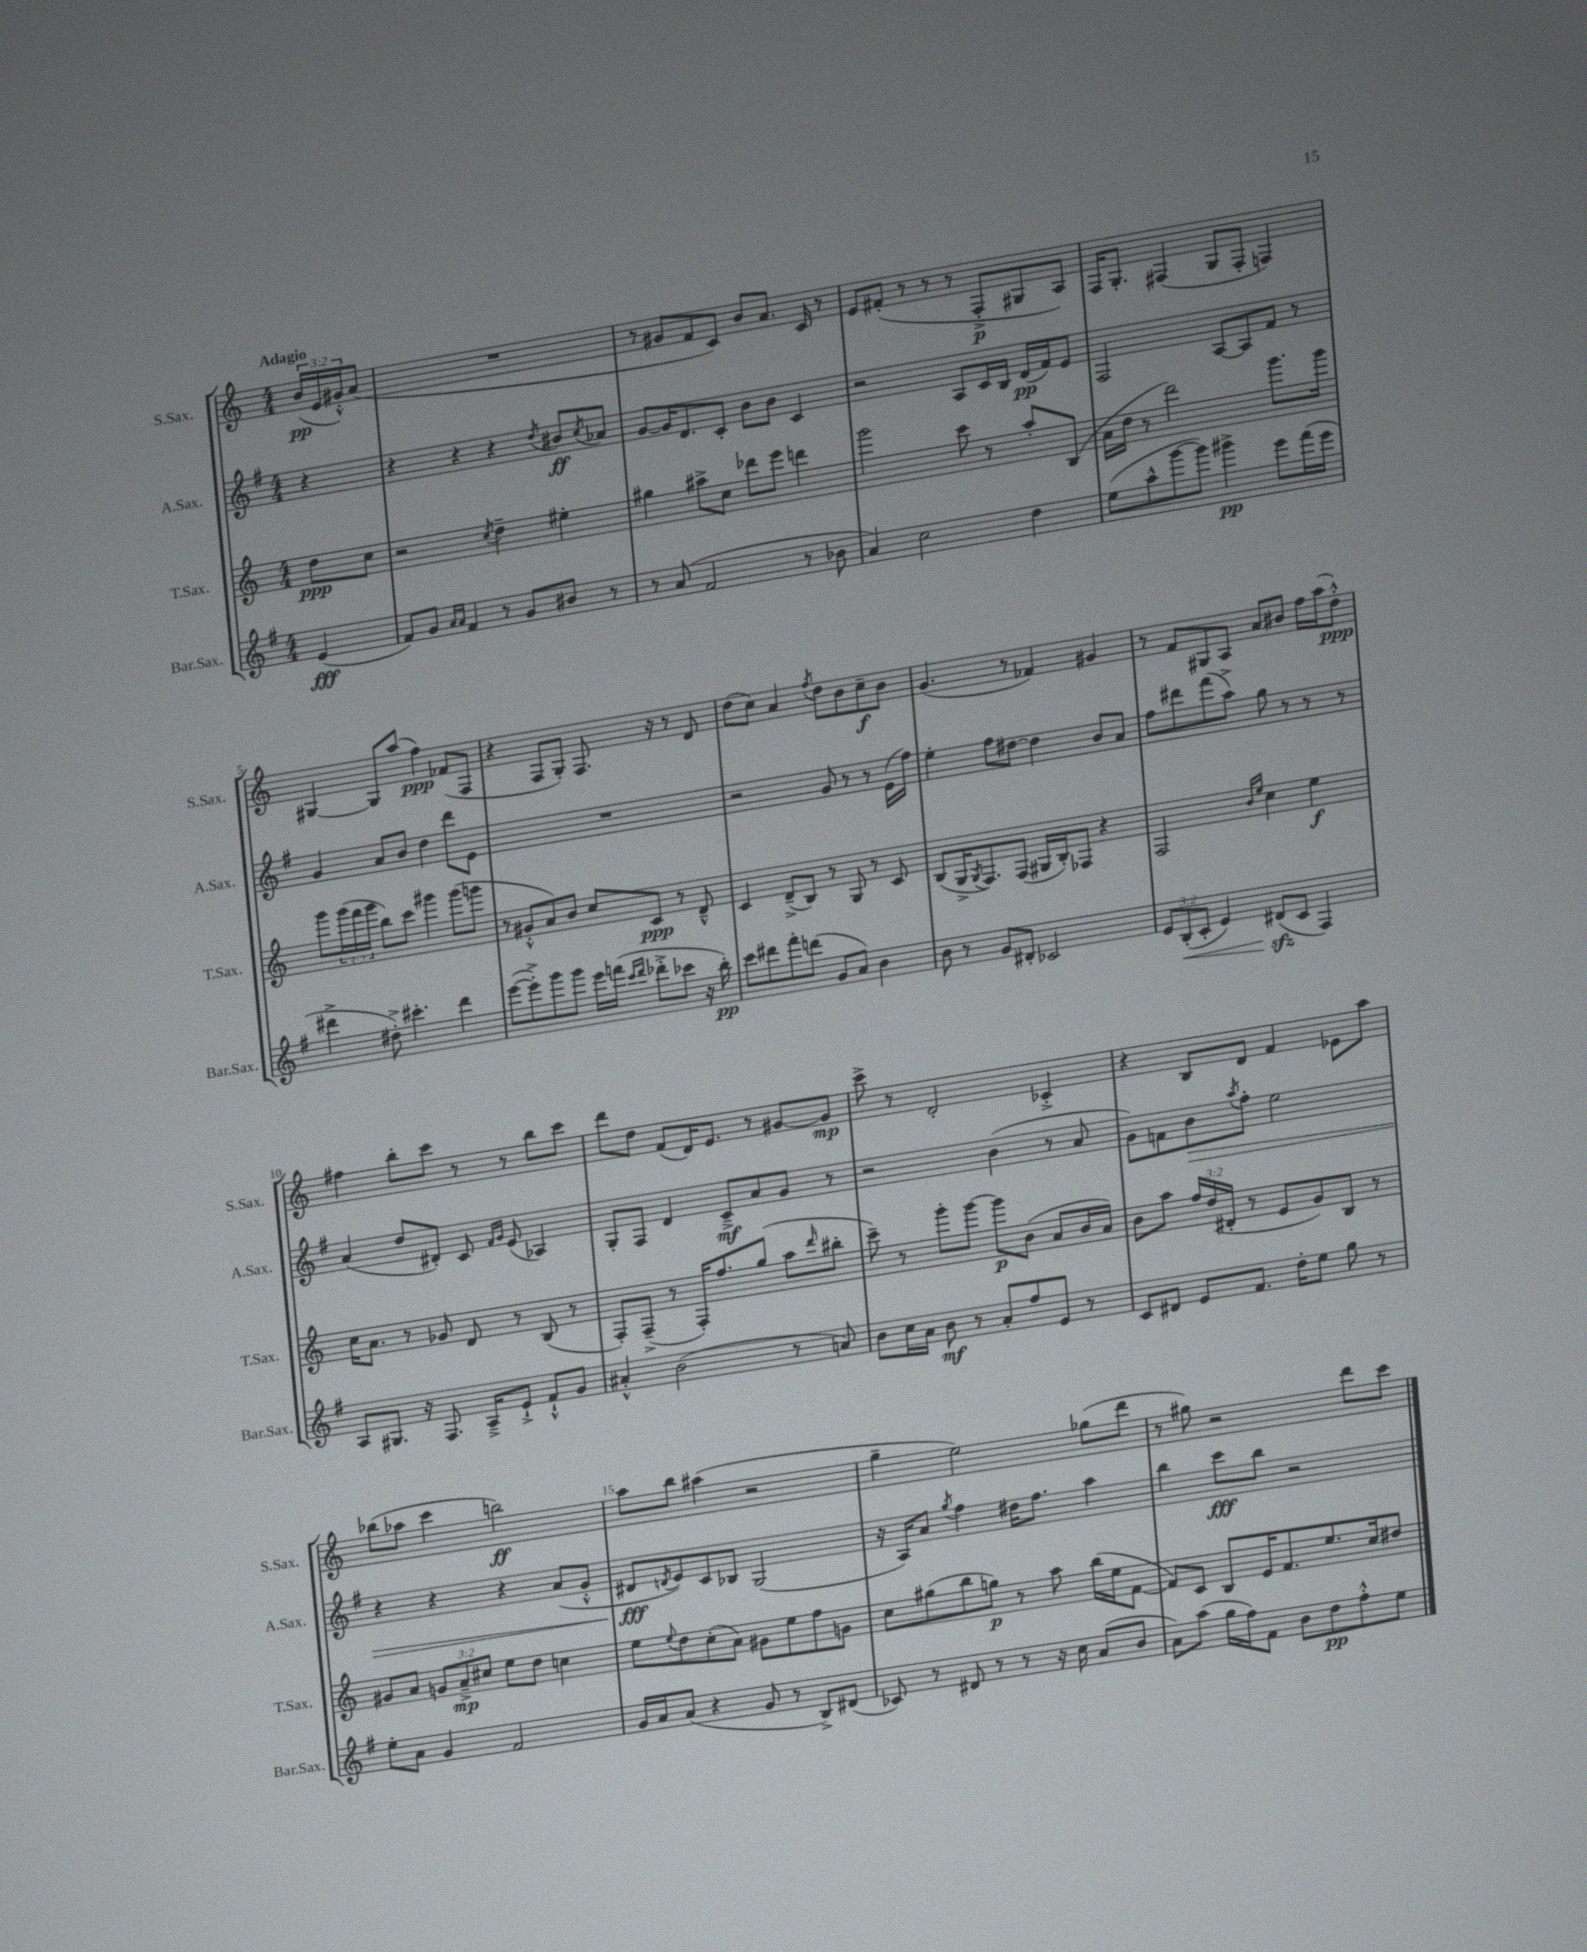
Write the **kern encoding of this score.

**kern	**dynam	**kern	**dynam	**kern	**dynam	**kern	**dynam
*part4	*part4	*part3	*part3	*part2	*part2	*part1	*part1
*staff4	*staff4	*staff3	*staff3	*staff2	*staff2	*staff1	*staff1
*I"Bar.Sax.	*	*I"T.Sax.	*	*I"A.Sax.	*	*I"S.Sax.	*
*I'Bar.Sax.	*	*I'T.Sax.	*	*I'A.Sax.	*	*I'S.Sax.	*
*clefG2	*	*clefG2	*	*clefG2	*	*clefG2	*
*k[f#]	*	*k[]	*	*k[f#]	*	*k[]	*
*M4/4	*	*M4/4	*	*M4/4	*	*M4/4	*
=	=	=	=	=	=	=	=
!	!	!	!	!	!	!LO:TX:a:B:t=Adagio	!
(4e/	fff	8dd\L	ppp	4r	.	(24b/LL	pp
.	.	.	.	.	.	24e/	.
.	.	.	.	.	.	24g#X'^^/J)	.
.	.	8cc\J	.	.	.	(8a/J	.
=1	=1	=1	=1	=1	=1	=1	=1
8f#/L)	.	2r	.	4r	.	1r	.
8g/J	.	.	.	.	.	.	.
16qqa/LL	.	.	.	.	.	.	.
16qqa/JJ	.	.	.	.	.	.	.
4f#/	.	.	.	4r	.	.	.
.	.	8qcc/	.	.	.	.	.
8r	.	4dd~\	.	4r	.	.	.
8g/L	.	.	.	.	.	.	.
.	.	.	.	8qdd/	.	.	.
8b#X/J	.	4ee#X'\	.	8b#X/L	ff	.	.
.	.	.	.	8qcc/	.	.	.
8r	.	.	.	8a-X/J	.	.	.
=2	=2	=2	=2	=2	=2	=2	=2
8r	.	4gg#X\	.	[8g/L	.	8r	.
(8a/	.	.	.	16g/K]	.	8g#X/L	.
.	.	.	.	8.d/	.	.	.
2f#/	.	8aa#X^\L	.	.	.	8f/	.
.	.	8cc\J	.	8c'/J	.	8c/J)	.
.	.	8ddd-X\L	.	8b\L	.	8b/L	.
.	.	8eee\J	.	8b\J	.	8.a/J	.
8r	.	4dddn\	.	4c/	.	.	.
.	.	.	.	.	.	16c/	.
8b-X\	.	.	.	.	.	8r	.
=3	=3	=3	=3	=3	=3	=3	=3
4a/)	.	2ggg\	.	2r	.	8e/L	.
.	.	.	.	.	.	(8f#X'/J	.
2cc\	.	.	.	.	.	8r	.
.	.	.	.	.	.	8r	.
.	.	8ccc\	.	8A/L	.	8r	.
.	.	8r	.	16c/L	.	8F'^/L	p
.	.	.	.	16B/JJ	.	.	.
4dd\	.	8aa'/L	.	(16d/LL	pp	8G#X/	.
.	.	.	.	16f#/J)	.	.	.
.	.	(8B/J	.	8e/J	.	8A/J)	.
=4	=4	=4	=4	=4	=4	=4	=4
(8ee\L	.	16a\LL	.	2F#/	.	16F/KL	.
.	.	16dd\JJ	.	.	.	8.G'/J	.
8aa^^\	.	8r	.	.	.	.	.
[8ggg\	.	2ddd\)	.	.	.	(4F#X/	.
8ggg\J])	.	.	.	.	.	.	.
4ggg#X^\	pp	.	.	[8A/L	.	8G/L	.
.	.	.	.	8A/]	.	8F#'/J	.
8eee\L	.	8.ggg\L	.	8f#/J	.	4Fn/)	.
(16fff#\L	.	.	.	8r	.	.	.
16eee\JJ	.	16ggg\Jk	.	.	.	.	.
!!LO:LB:g=z
=5	=5	=5	=5	=5	=5	=5	=5
4ddd#X^\	.	8ggg\L	.	4g/	.	[4G#X/	.
.	.	(24ggg\L	.	.	.	.	.
.	.	24fff\	.	.	.	.	.
.	.	24ggg\JJ	.	.	.	.	.
8dd#X'^\)	.	8bb\L)	.	8a/L	.	8G#/L]	.
4.ccc#X'\	.	8ccc\J	.	8b/J	.	(8aa/J	.
.	.	4ggg#X\	.	4dd\	.	4ff\)	ppp
4ddd#\	.	(8ggg#\L	.	8ddd\L	.	(8f-X/L	.
.	.	8gggn\J	.	8e\J	.	8F/J	.
=6	=6	=6	=6	=6	=6	=6	=6
([8eee\L	.	8r	.	1r	.	4r	.
8eee'^\])	.	8g#X'^^/L	.	.	.	.	.
8ggg\	.	8a/)	.	.	.	8F/L	.
8ggg\J	.	8b/J	.	.	.	8G'/J)	.
16eee\LL	.	8cc/L	.	.	.	8.F/	.
(16fffn\JJ	.	.	.	.	.	.	.
16qqccc/LL	.	.	.	.	.	.	.
16qqddd/JJ	.	.	.	.	.	.	.
8ddd-X'^\L	.	8c/J	ppp	.	.	.	.
.	.	.	.	.	.	16r	.
8ccc-X\J	.	8r	.	.	.	8r	.
16r	.	8d~^^/	.	.	.	8d/	.
16bb'\)	pp	.	.	.	.	.	.
=7	=7	=7	=7	=7	=7	=7	=7
8ccc\L	.	4c/	.	2r	.	(8dd\L	.
8ddd#X\	.	.	.	.	.	8cc\J)	.
8fff#'\	.	(8d~^/L	.	.	.	4a/	.
(8dddn\J	.	8B/J)	.	.	.	.	.
.	.	.	.	.	.	8qff/	.
8g/L	.	8r	.	8g/	.	8dd\L	.
8a/J)	.	8G/	.	8r	.	8b\	.
4b\	.	8r	.	8r	.	8cc~\	f
.	.	8c/	.	(16e\LL	.	8b\J	.
.	.	.	.	16ff#\JJ)	.	.	.
=8	=8	=8	=8	=8	=8	=8	=8
8b\	.	(8B/L	.	4ee'\	.	(4.g/	.
8r	.	16G^/K	.	.	.	.	.
.	.	8qG/	.	.	.	.	.
.	.	8.F/)	.	.	.	.	.
8g/L	.	.	.	8ff#\L	.	.	.
8d#X'/J	.	(8F/J	.	[8dd#X\J	.	8r	.
2c-X/	.	16G#X/LL	.	4dd#\]	.	4f-X/)	.
.	.	16B'/J)	.	.	.	.	.
.	.	8F-X/J	.	.	.	.	.
.	.	4r	.	8b/L	.	4g#X/	.
.	.	.	.	8a/J	.	.	.
=9	=9	=9	=9	=9	=9	=9	=9
12e/L	.	2F/	.	8ff#\L	.	8r	.
!	!LO:HP:b	!	!	!	!	!	!
(12B'/	<	.	.	.	.	.	.
.	.	.	.	8ddd#X\	.	8f/L	.
12c'/J	.	.	.	.	.	.	.
4e/)	.	.	.	(8fff#\	.	8G#X/	.
.	.	.	.	8aa^\J)	.	8A/J	.
.	.	16qqb/LL	.	.	.	.	.
.	.	16qqee/JJ	.	.	.	.	.
(8d#Xzz/L	.	4cc\	.	8gg\	.	8a/L	.
8c/J	[	.	.	8r	.	8b#X/J	.
4F#/)	.	4ee\	f	8r	.	16ff\LL	.
.	.	.	.	.	.	(16aa\J	.
.	.	.	.	8r	.	8dd'^^\J)	ppp
!!LO:LB:g=z
=10	=10	=10	=10	=10	=10	=10	=10
8A/L	.	16cc\KL	.	(4a/	.	4ff#X\	.
.	.	8.a\J	.	.	.	.	.
8.G#X/J	.	.	.	.	.	.	.
.	.	8r	.	8dd/L	.	8bb'\L	.
16r	.	.	.	.	.	.	.
8.F#/	.	8g-X/	.	8d#X'/J)	.	8ccc\J	.
.	.	8d/	.	8c/	.	8r	.
16A~^/KL	.	.	.	.	.	.	.
.	.	.	.	16qqf#/LL	.	.	.
.	.	.	.	16qqg/JJ	.	.	.
8e`^/J	.	8r	.	(8e/	.	8r	.
8f#`^^/L	.	(8B/	.	4A-X/)	.	8bb\L	.
8g/J	.	8r	.	.	.	8ccc\J	.
=11	=11	=11	=11	=11	=11	=11	=11
4a#X'^^/	.	8F'/L)	.	8G'/L	.	8ddd\L	.
.	.	(8F~^/J	.	8F#/J	.	8dd\J	.
(2b\	.	8r	.	4d/	.	(8f/L	.
.	.	16F'/KL)	.	.	.	16d/K)	.
.	.	8.ff/	.	.	.	8.e/J	.
.	.	.	.	8c~^/L	mf	.	.
.	.	(8gg/J	.	8a/	.	8r	.
8r	.	8aa\L	.	8g/J	.	[8g#X/L	.
.	.	16qqddd/	.	.	.	.	.
8an/)	.	8bb#X'\J	.	8r	.	8g#/J]	mp
=12	=12	=12	=12	=12	=12	=12	=12
8b\L	.	8ccc~\)	.	2r	.	8ccc^\	.
16cc\L	.	8r	.	.	.	8r	.
16a\JJ	.	.	.	.	.	.	.
8b\	mf	8ggg'\L	.	.	.	2d'/	.
8r	.	[8ggg\J	.	.	.	.	.
8a'/L	.	8ggg\L]	p	(4b\	.	.	.
8ff#/	.	(8b\J	.	.	.	.	.
8e/J	.	8a/L	.	8r	.	4c-X'^/	.
8r	.	16b/L	.	8a/	.	.	.
.	.	16a/JJ)	.	.	.	.	.
=13	=13	=13	=13	=13	=13	=13	=13
8c/L	.	8b\L	.	8g\L)	.	4r	.
8d#X/J	.	8aa\J	.	8fn\	.	.	.
!	!	!	!	!	!LO:HP:b	!	!
8e/L	.	24ff/LL	.	8b\	>	8B/L	.
.	.	(24dd/	.	.	.	.	.
.	.	24d#X'/JJ	.	.	.	.	.
.	.	.	.	8qaa/	.	.	.
8.f#/J	.	8r	.	8ff#'\J	.	8d/J	.
.	.	8e/L	.	2ee\	.	4f/	.
16dd'\KL	.	.	.	.	.	.	.
8ee\J	.	8g/)	.	.	.	.	.
8gg\	.	8B/J	.	.	.	8e-X\L	.
8r	.	8r	.	.	.	8aa\J	.
!!LO:LB:g=z
=14	=14	=14	=14	=14	=14	=14	=14
8ee'\L	.	8g#X/L	.	4r	.	(8bb-X\L	.
8a\J	.	8a/J	.	.	.	8aa-X\J	.
4g/	.	12gn/L	.	4r	.	4ccc\	.
.	.	12a~^/	mp	.	.	.	.
.	.	12cc#X/J	.	.	.	.	.
2f#/	.	8ee\L	.	4r	.	2bbn\)	ff
.	.	8dd\J	.	.	.	.	.
.	.	4ccn\	.	(8a/L	.	.	.
.	.	.	.	8g'^^/J	.	.	.
=15	=15	=15	=15	=15	=15	=15	=15
16g/LL	.	8ee\L	.	8d#X/L	fff	8aa\L	.
16a/J	.	.	.	.	.	.	.
.	.	8qqee/	.	8qdn/	.	.	.
(8a/J	.	8dd\	.	8e/)	]	8bb\J	.
4r	.	(8cc'\	.	8c/	.	(4aa#X\	.
.	.	8a\J)	.	8B-X/J	.	.	.
8g/	.	8g#X\L	.	(2G/	.	2r	.
8r	.	8ee\	.	.	.	.	.
8B^/L)	.	8ff\	.	.	.	.	.
(8d#X/J	.	8gn\J	.	.	.	.	.
=16	=16	=16	=16	=16	=16	=16	=16
8c-X/)	.	8cc\L	.	16r	.	4gg~\	.
.	.	.	.	16A/KL)	.	.	.
8r	.	(8gg#X\	.	8a/J	.	.	.
.	.	.	.	8qgg/	.	.	.
8d#X/	.	8bb\	.	4ff#\	.	2ee\)	.
8r	.	8ggn\J)	p	.	.	.	.
8r	.	8r	.	16dd#X\KL	.	.	.
.	.	.	.	8.ff#\J	.	.	.
16r	.	8aa\	.	.	.	.	.
16cc\	.	.	.	.	.	.	.
(8a/L	.	(16bb\LL	.	4aa\	.	(8gg-X\L	.
.	.	16ee\J	.	.	.	.	.
8b/J	.	[8f\J	.	.	.	8ddd\J	.
=17	=17	=17	=17	=17	=17	=17	=17
8a\L)	.	8f/L])	.	4bb\	.	8r	.
(8aa\J	.	8c/J	.	.	.	8gg#X\)	.
16gg\LL	.	8B/L	.	8ccc\L	fff	2r	.
16ff#\J)	.	.	.	.	.	.	.
8f#\J	.	16e/K	.	8bb\J	.	.	.
.	.	8.f/	.	.	.	.	.
8b\L	.	.	.	2r	.	.	.
8dd\	pp	8.ee/	.	.	.	.	.
8ff#'^^\	.	.	.	.	.	8ddd\L	.
.	.	16cc/k	.	.	.	.	.
8ee\J	.	8dd#X/J	.	.	.	8ccc\J	.
==	==	==	==	==	==	==	==
*-	*-	*-	*-	*-	*-	*-	*-
